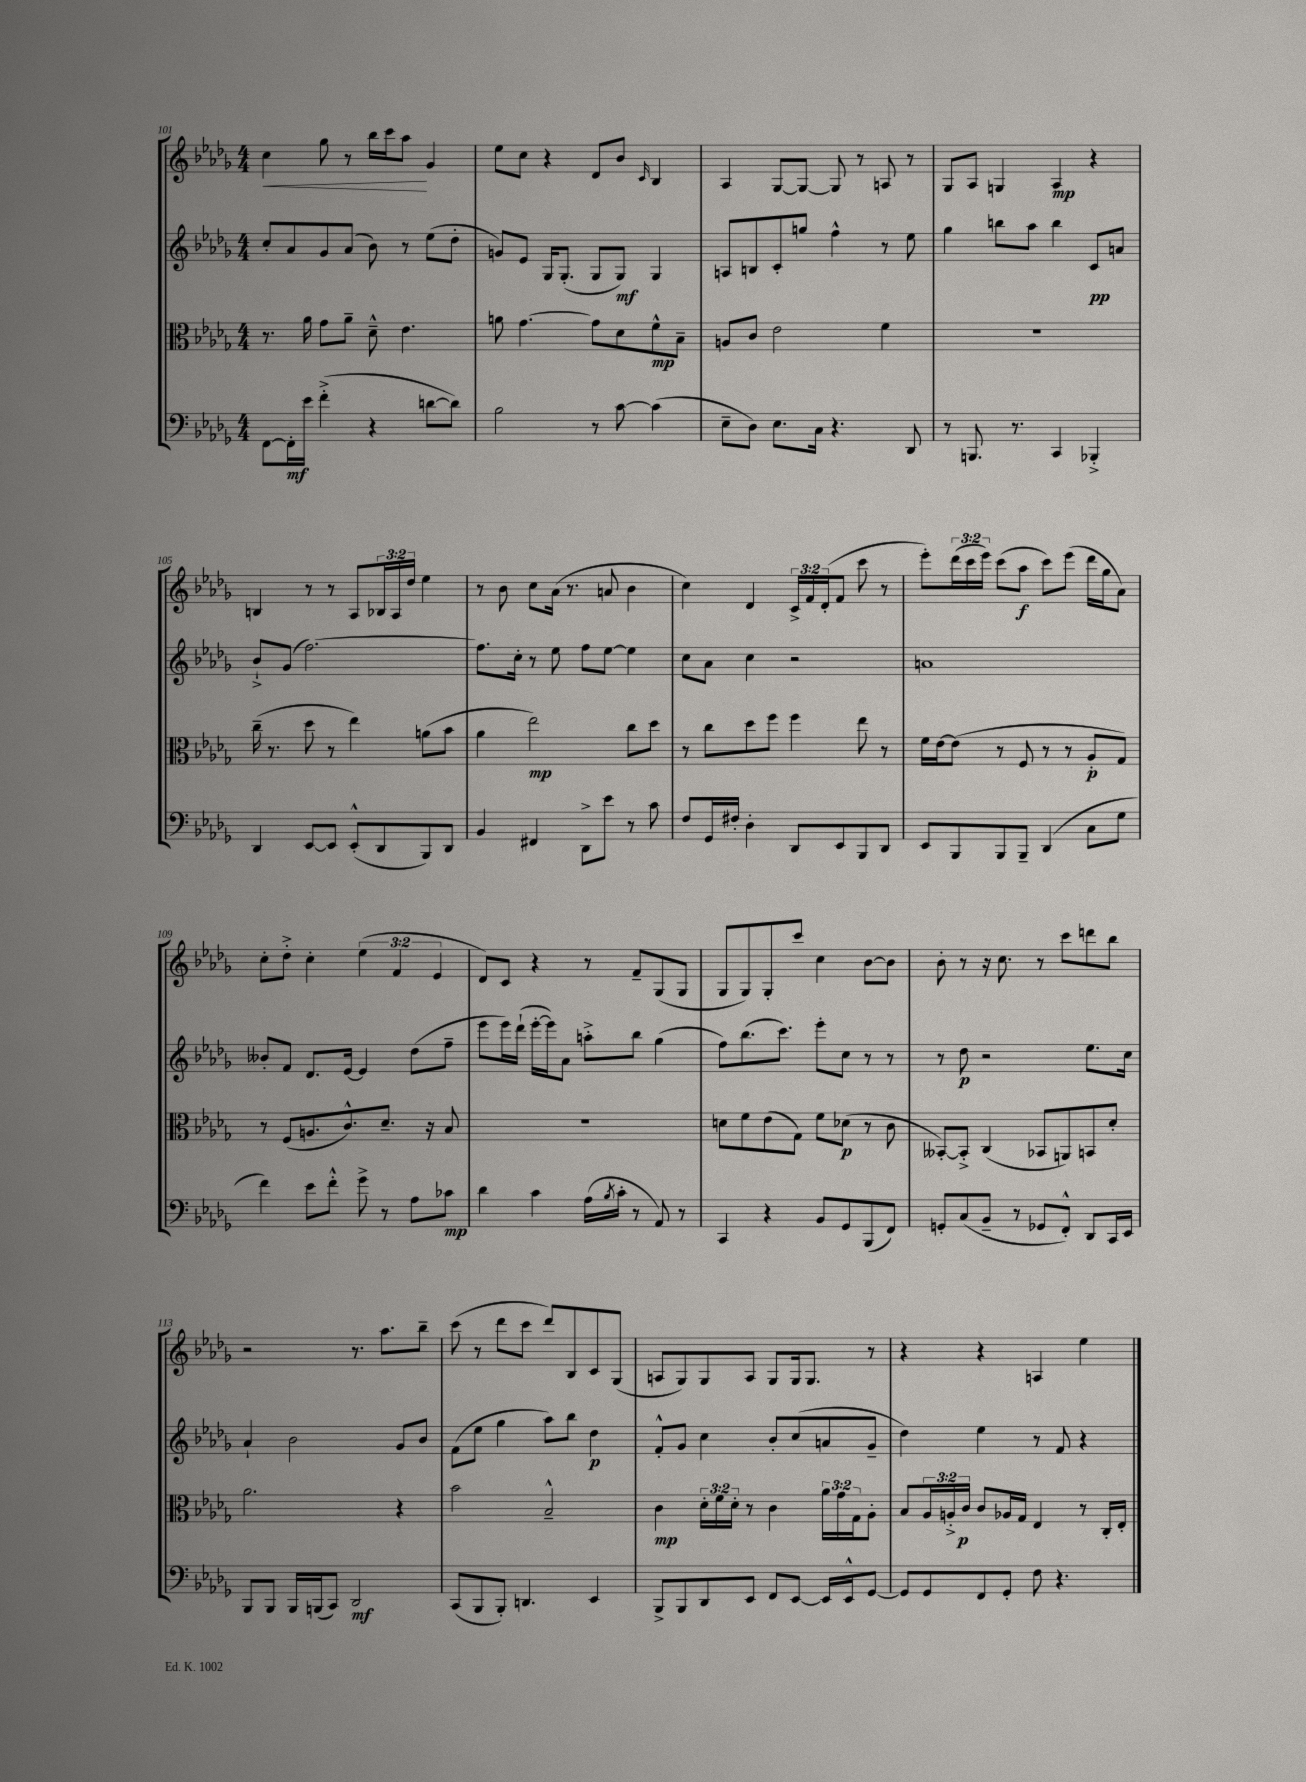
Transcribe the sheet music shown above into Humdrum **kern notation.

**kern	**kern	**kern	**kern
*staff4	*staff3	*staff2	*staff1
*clefF4	*clefC3	*clefG2	*clefG2
*k[b-e-a-d-g-]	*k[b-e-a-d-g-]	*k[b-e-a-d-g-]	*k[b-e-a-d-g-]
*M4/4	*M4/4	*M4/4	*M4/4
[8FF	8.r	8cc'	4cc
16FF']	.	8a-	.
16e-	16a-	.	.
(4f'^	8g-	8g-	8gg-
.	8a-~	(8a-	8r
4r	8d-~^^	8b-)	16bb-
.	.	.	16ccc
.	4.e-	8r	8aa-
[8d	.	(8ee-	4g-
8d])	.	8dd-'	.
=	=	=	=
2B-	8a	8g)	8ee-
.	[4.g-	8e-	8cc
.	.	16G-	4r
.	.	(8.G-'	.
8r	8g-]	8G-	8d-
[8c	8d-	8G-)	8b-
.	.	.	16qqc
(4c]	8f^^	4G-	4B-
.	8B-~	.	.
=	=	=	=
8E-~	8A	8A	4A-
8D-)	8c	8B	.
8.E-	2e-	8c'	[8G-
.	.	8gg	8G-_
16C	.	.	.
4.r	.	4ff^^	8G-]
.	.	.	8r
.	4f	8r	8A
8DD-	.	8ee-	8r
=	=	=	=
8r	1r	4gg-	8G-
8.BBB	.	.	8A-
.	.	8bb	4G
8.r	.	.	.
.	.	8aa-	.
4CC	.	4bb	4A-
4BBB-'^	.	8c	4r
.	.	8a	.
=	=	=	=
4DD-	(16cc~	8b-`^	4B
.	8.r	.	.
.	.	(8g-	.
[8EE-	8dd-	[2.ff)	8r
8EE-]	8r	.	8r
(8EE-'^^	4ee-)	.	8A-
8DD-	.	.	24B-
.	.	.	24A-
.	.	.	24dd-
8BBB-)	(8a	.	4ee-
8DD-	8b-	.	.
=	=	=	=
4BB-	4a-	8.ff]	8r
.	.	.	8b-
.	.	16cc'	.
4FF#	2ee-)	8r	8cc
.	.	8ee-	(16a-
.	.	.	8.r
8DD-^	.	8ff	.
8e-	.	[8ee-	8a
8r	8cc	4ee-]	4b-
8c	8dd-	.	.
=	=	=	=
8F	8r	8cc	4cc)
16GG-	8cc	8a-	.
16F#'	.	.	.
4D-'	8dd-	4cc	4d-
.	8ff	.	.
8DD-	4ff	2r	24c^
.	.	.	24f
.	.	.	(24d-'
8EE-	.	.	8f
8BBB-	8ee-	.	8ccc
8DD-	8r	.	8r
=	=	=	=
8EE-	16f	1a	8eee-')
.	[16e-	.	.
8BBB-	(8e-]	.	(24ddd-
.	.	.	24ccc
.	.	.	24eee-)
8BBB-	8r	.	(8ccc
8BBB-~	8F	.	8aa-
(4DD-	8r	.	8ccc)
.	8r	.	(8eee-
8C	8A-'	.	16ddd-
.	.	.	16gg-
8G-	8G-)	.	8a-)
=	=	=	=
4f)	8r	8b--'	8cc'
.	(8F	8f	8dd-'^
8e-	8.A	8.d-	4cc'
8f'^^	.	.	.
.	8.c^^)	[16e-	.
8g-^	.	4e-]	(6ee-
8r	8.d-~	.	.
.	.	.	6f
8A-	.	(8dd-	.
.	16r	.	.
.	.	.	6e-
8c-	8B-	8ff~	.
=	=	=	=
4d-	1r	8eee-	8d-)
.	.	16eee-)	8c
.	.	(16ddd-`	.
4c	.	[16eee-'	4r
.	.	16eee-])	.
.	.	8a-	.
(16A-	.	8aa'^	8r
8qB-	.	.	.
16c'	.	.	.
8r	.	8bb-	8f~
8AA-)	.	(4gg-	(8G-
8r	.	.	8G-
=	=	=	=
4CC	8d	8ff)	8G-
.	8f	(8.bb-	8G-)
4r	(8e-	.	8G-'
.	.	8.ccc)	.
.	8G-)	.	8ccc
8BB-	8f	8eee-'	4cc
8GG-	(8d-	8cc	.
(8BBB-	8r	8r	[8b-
8FF)	8c	8r	8b-]
=	=	=	=
8GG'	[8BB--')	8r	8b-'
(8C	8BB--'^]	8dd-	8r
8BB-~	(4C	2r	16r
.	.	.	8.cc
8r	.	.	.
8GG-	8BB-	.	8r
8FF'^^)	8AA)	.	8ccc
8DD-	8BB	8.ee-	8ddd
16CC	8d-'	.	8bb-
16EE-	.	16cc	.
=	=	=	=
8BBB-	2.a-	4a-`	2r
8BBB-	.	.	.
16BBB-	.	2b-	.
(16BBB	.	.	.
8CC)	.	.	.
2DD-	.	.	8.r
.	.	.	8.aa-
.	4r	8g-	.
.	.	8b-	8bb-~
=	=	=	=
(8CC	2b-	(8f	(8ccc
8BBB-	.	8ee-	8r
8BBB-')	.	4gg-	8ddd-
4.DD	.	.	8ccc
.	2B-~^^	8aa-)	8ddd-)
.	.	8bb-	8B-
4EE-	.	4dd-	8c
.	.	.	(8G-
=	=	=	=
8BBB-^	4c	8f'^^	8A
8BBB-	.	8g-	8G-)
8DD-	24d-'	4cc	8G-
.	24f	.	.
.	24d-'	.	.
8EE-	8r	.	8A
8FF	4c	8b-'	8G-
[8EE-	.	(8cc	16G-
.	.	.	8.G-
16EE-]	24a-	8a	.
.	24g-	.	.
16EE-^^	.	.	.
.	24G-	.	.
[8GG-	8A-'	8g-~	8r
=	=	=	=
8GG-]	8B-	4dd-)	4r
8GG-	24A-	.	.
.	24A'^	.	.
.	24c	.	.
8FF	8c	4ee-	4r
8GG-'	16A-	.	.
.	16G-	.	.
8F	4E-	8r	4A
4.r	.	8f	.
.	8r	4r	4ee-
.	16C'	.	.
.	16E-'	.	.
==	==	==	==
*-	*-	*-	*-
